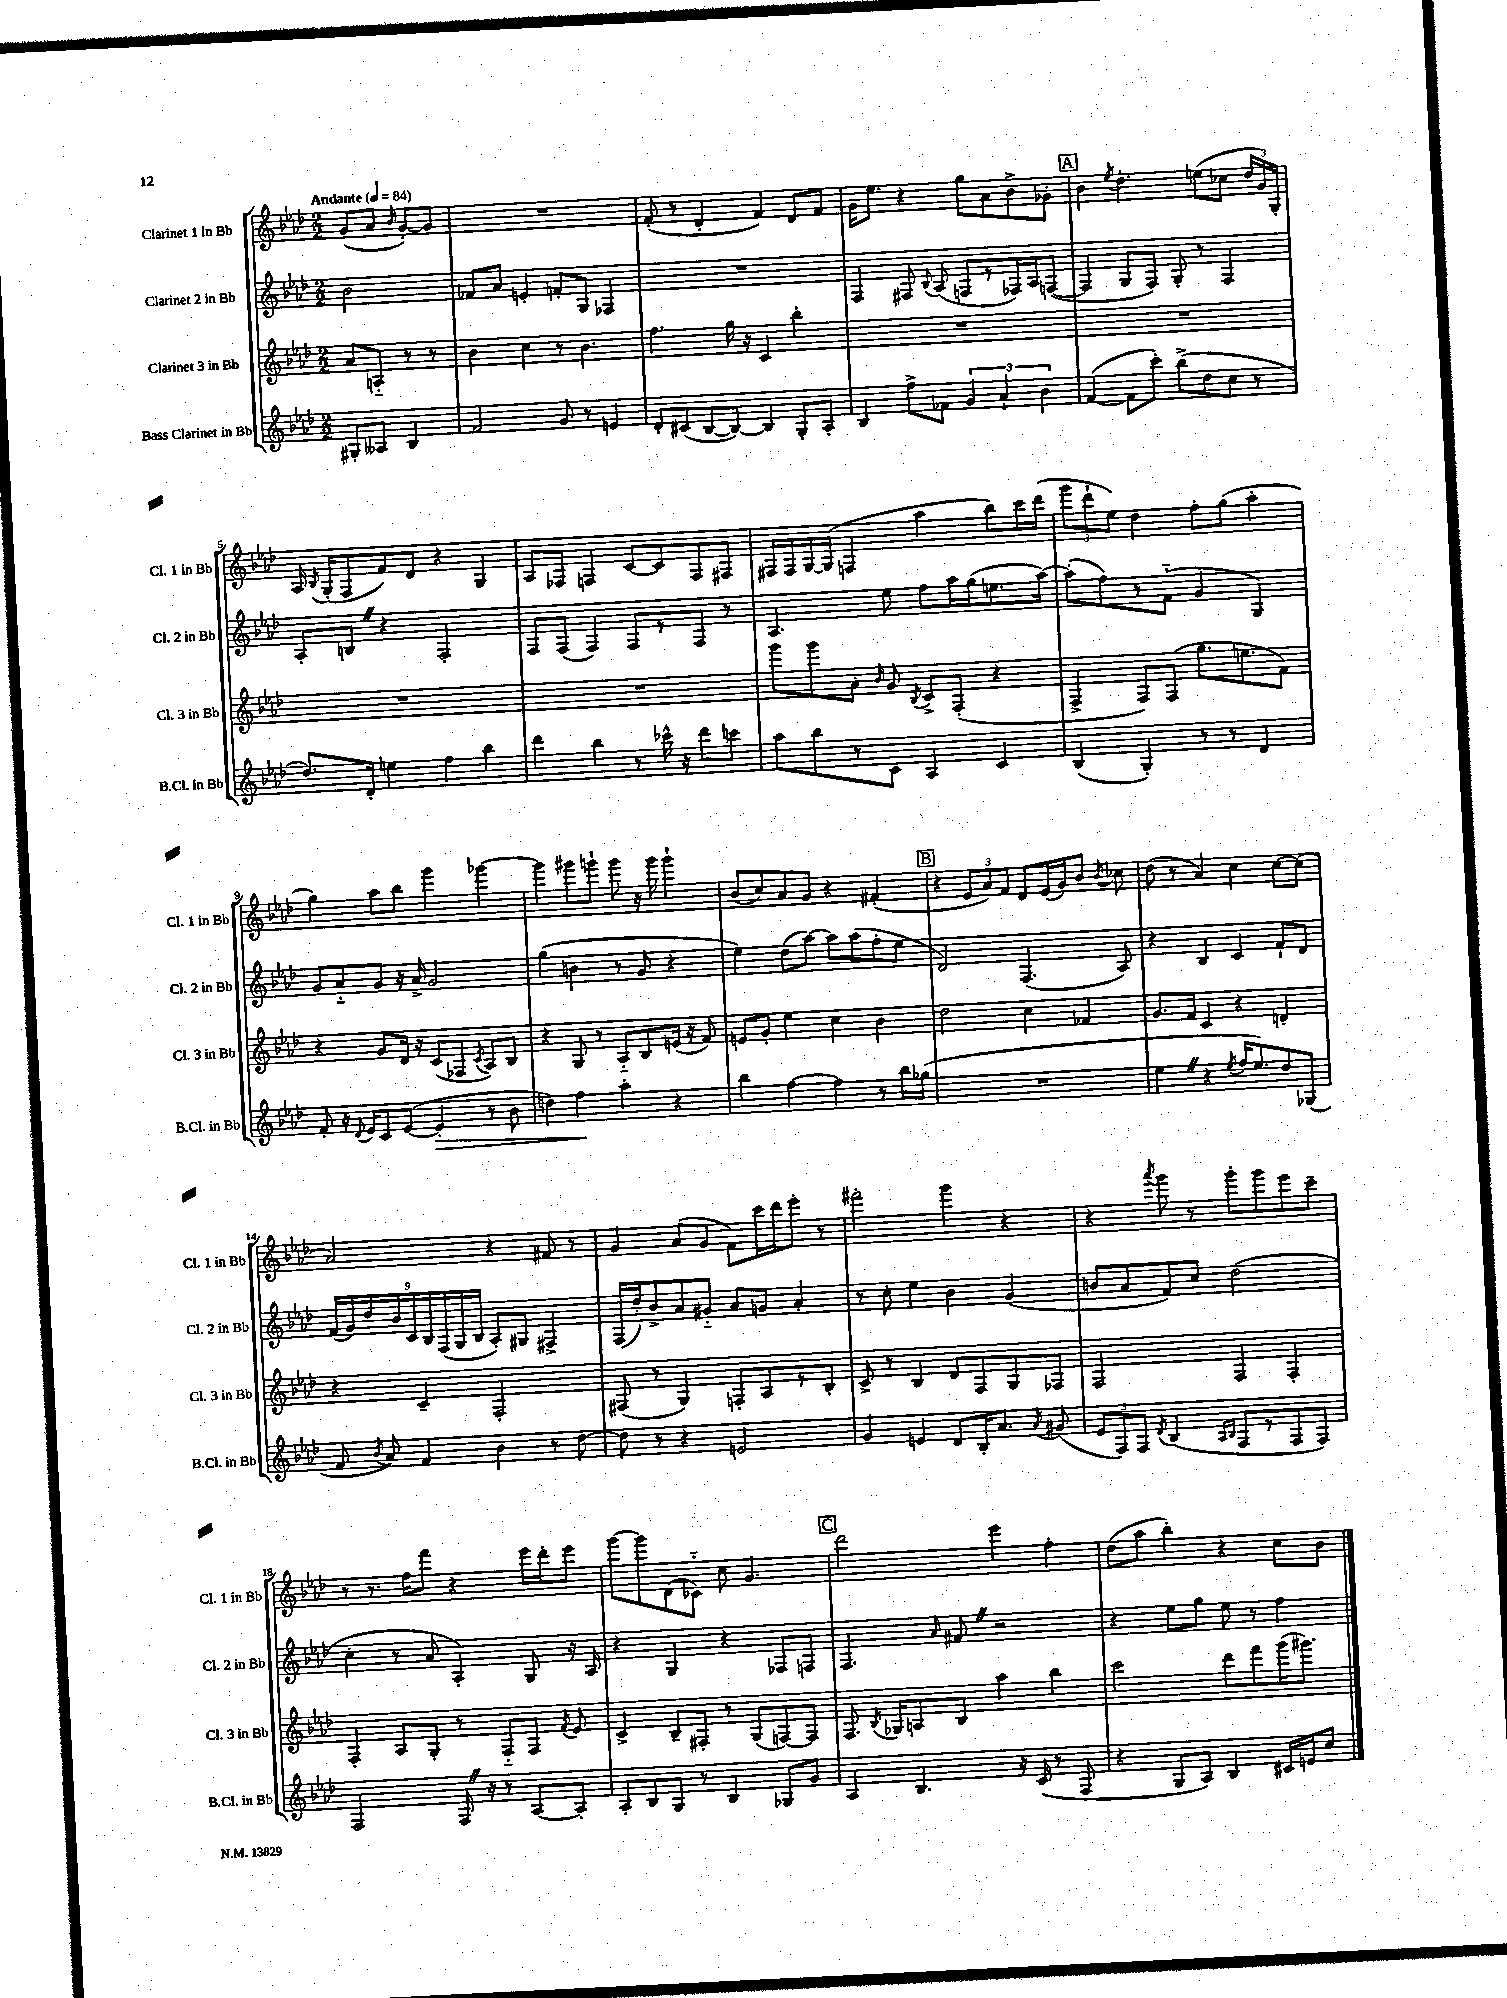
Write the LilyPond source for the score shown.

<<
\new StaffGroup <<
\new Staff = "s0" \with { instrumentName = "Clarinet 1 in Bb" shortInstrumentName = "Cl. 1 in Bb" } {
    \clef treble \key aes \major \numericTimeSignature \time 2/2 \partial 2 \tempo "Andante" 4 = 84
    \autoBeamOff g'8[( aes'8] \grace { bes'16 } g'8[~-.) g'8] |
    R1 |
    f'8-.( r8 des'4-. f'4) des'8[ f'8] |
    g'16[ ees''8.] r4 g''8[ aes'8 bes'8-> ges'8]-. |
    \mark \markup { \box "A" } bes'4 \acciaccatura { ees''8 } des''4.-. e''8[( ces''8] \tuplet 3/2 { des''16[ g'16) g16]-. } |
    aes16 \acciaccatura { bes8 } g16[-.( f8 f'8) des'8] r4 g4 |
    aes8[ fes8] f4 c'8[~ c'8 f8 fis8] |
    fis16[ fis16 g16~ g16]( f4 aes''4 bes''8[) c'''16 des'''16]( |
    \tuplet 3/2 { g'''8[ des'''8-! ees''8]) } des''4 f''8[-. g''8]( aes''4-. |
    g''4) aes''8[ bes''8] g'''4 ges'''4~ |
    ges'''4 gis'''8[ g'''8]-! g'''8 r16 g'''16 g'''4-! |
    bes'8[( c''8) aes'8 g'8] r4 fis'4-.( |
    \mark \markup { \box "B" } r4 \tuplet 3/2 { ees'8[ aes'8) f'8] } des'8[ ees'16( g'16) bes'8] \acciaccatura { bes'8 } ces''8 |
    des''8( r8 aes'4) c''4 c''8[~ c''8]( |
    aes'2) r4 fis'8 r8 |
    g'4 aes'8[( g'8] f'8[) c'''16 des'''16 ees'''8]-. r8 |
    fis'''2-. g'''4 r4 |
    r4 \acciaccatura { aes'''8 } g'''8 r8 g'''8[-. g'''8 ees'''8 c'''8]-- |
    r8 r8. f''16[ f'''8] r4 ees'''16[ des'''16-. ees'''8] |
    g'''8[~ g'''8 des'8( ces'8]-_) c''8 g'4. |
    \mark \markup { \box "C" } des'''2 ees'''4 f''4-. |
    des''8[( aes''8] bes''4-.) r4 c''8[ bes'8] \bar "|." |
}
\new Staff = "s1" \with { instrumentName = "Clarinet 2 in Bb" shortInstrumentName = "Cl. 2 in Bb" } {
    \clef treble \key aes \major \numericTimeSignature \time 2/2 \partial 2
    \autoBeamOff bes'2 |
    fes'8[ aes'8] e'4-. f'8[-. g8] fes4 |
    R1 |
    f4 fis8 \appoggiatura { bes8 } aes8( f8[ r8 fes16) aes16 f8]~( |
    \mark \markup { \box "A" } f4 g8[ f8]) g8-. r8 f4 |
    aes8[-. b8] \once \override BreathingSign.text = \markup { \musicglyph "scripts.caesura.straight" } \breathe r4 f2-. |
    f8[ f8]( f4) f8[ r8 f8] r8 |
    aes4. ees''8 f''8[ aes''16 g''16( e''8. aes''16]~) |
    aes''8[-.( f''8) r8 f'8]-_( g'4 g4) |
    g'8[ aes'8-_ g'8] r16 aes'16-> g'2 |
    g''4( b'4 r8 g'8 r4 |
    ees''4) des''8[( aes''8]~) aes''8[ aes''8( f''8-. ees''8] |
    \mark \markup { \box "B" } des'2) f4.( aes8) |
    r4 bes4 c'4 f'8[-! des'8] |
    \tuplet 9/8 { f'16[( g'16) des''16 bes'16 c'16 bes16 f16( g16 bes16] } aes8[-.) gis8] fis4-> |
    f16[( des''16-.) bes'8-> aes'8 gis'8]-_ aes'8[ g'8] aes'4-. |
    r8 c''8-. ees''4 bes'4 g'4( |
    b'8[ aes'8 f'8) c''8] des''2( |
    c''4-. r8 aes'8 aes4-.) g8 r16 aes16 |
    r4 g4 r4 fes8[ f8] |
    \mark \markup { \box "C" } f4. \grace { aes'16 } fis'8 \once \override BreathingSign.text = \markup { \musicglyph "scripts.caesura.straight" } \breathe r2 |
    r4 ees''8[ g''8] ees''8 r8 f''4 \bar "|." |
}
\new Staff = "s2" \with { instrumentName = "Clarinet 3 in Bb" shortInstrumentName = "Cl. 3 in Bb" } {
    \clef treble \key aes \major \numericTimeSignature \time 2/2 \partial 2
    \autoBeamOff aes'8[ a8]-_ r8 r8 |
    bes'4 c''4 r8 bes'4. |
    f''4. g''16 r16 c'4 bes''4-. |
    R1 |
    \mark \markup { \box "A" } R1 |
    R1 |
    R1 |
    g'''8[ g'''8 aes'8]-. \grace { bes'16 } g'8 \acciaccatura { bes8 } c'8[-> f8]-.( r4 |
    f4-> f8[) f8]( g''8.[ e''8. f'8]) |
    r4 g'8[ des'16] r16 c'8[( fes8] \acciaccatura { c'8 } aes8[) bes8] |
    r4 g8 r8 aes8[-_ bes8 e'16]( r16 f'8) |
    e'8[ g'8]-. ees''4 c''4 bes'4 |
    \mark \markup { \box "B" } des''2 c''4 fes'4 |
    g'8.[ f'16] c'4 r4 d'4-. |
    r4 c'4-- f2-. |
    fis8( r8 g4) f8[-. aes8 r8 bes8]-. |
    c'8-> r8 bes4 des'8[ f8 g8 fes8] |
    f2 f4 f4-. |
    f4-. aes8[ g8]-. r8 f8[-_ f8] \acciaccatura { f'8 } ees'8 |
    c'4-> bes8[-- fis8]-. r8 g8[( f8~) f8] |
    \mark \markup { \box "C" } f8. \acciaccatura { bes8 } ges16[ a8 bes8] aes''4 bes''4 |
    c'''2 des'''8[ f'''8 g'''16( gis'''8.]) \bar "|." |
}
\new Staff = "s3" \with { instrumentName = "Bass Clarinet in Bb" shortInstrumentName = "B.Cl. in Bb" } {
    \clef treble \key aes \major \numericTimeSignature \time 2/2 \partial 2
    \autoBeamOff gis8[-. aeses8] bes4 |
    f'2 g'8 r8 e'4 |
    des'8[-. cis'8( bes8~ bes8]~) bes4 g8[-. aes8]-. |
    bes4 f''8[-> fes'8] \tuplet 3/2 { g'4 aes'4-! bes'4 } |
    \mark \markup { \box "A" } f'4~( f'8[ c'''8]-.) bes''8[->( des''8 c''8] r8 |
    des''8.[) des'16]-. e''4 f''4 bes''4 |
    des'''4 bes''4 r8 ces'''16-^ r16 des'''8[ c'''8] |
    aes''8[ bes''8 r8 c'8] aes4 c'4 |
    bes4( g4-.) r8 r8 des'4 |
    f'8-. r16 \appoggiatura { des'8 } ees'16[ c'8 ees'8]~( ees'4-.\> r8 bes'8 |
    d''4) f''4\! aes''4-. r4 |
    bes''4 f''4~ f''4 r8 bes''16[ ges''16]( |
    \mark \markup { \box "B" } R1 |
    ees''4 \once \override BreathingSign.text = \markup { \musicglyph "scripts.caesura.straight" } \breathe r4 \acciaccatura { ees''8 } f''16[ ees''8.) des''8 ges8]( |
    f'8 \acciaccatura { bes'8 } aes'8) f'4 bes'4 r8 des''8~ |
    des''8 r8 r4 e'2 |
    g'4 e'4 des'8[ bes16-. aes'8.] \acciaccatura { aes'8 } gis'8( |
    \tuplet 3/2 { ees'8[ f8) f8] } \acciaccatura { des'8 } bes4( \grace { aes16[ bes16] } f8[ r8 f8 f8]) |
    f2 f16 \once \override BreathingSign.text = \markup { \musicglyph "scripts.caesura.straight" } \breathe r16 r8 aes8[~ aes8]-. |
    aes8[-. bes8 g8] r8 bes4 ges8[ g'8] |
    \mark \markup { \box "C" } aes4 bes4. r16 c'16( r8 f8 |
    r4 g8[ aes8]) bes4 cis'16[ e'16 c''8] \bar "|." |
}
>>
>>
